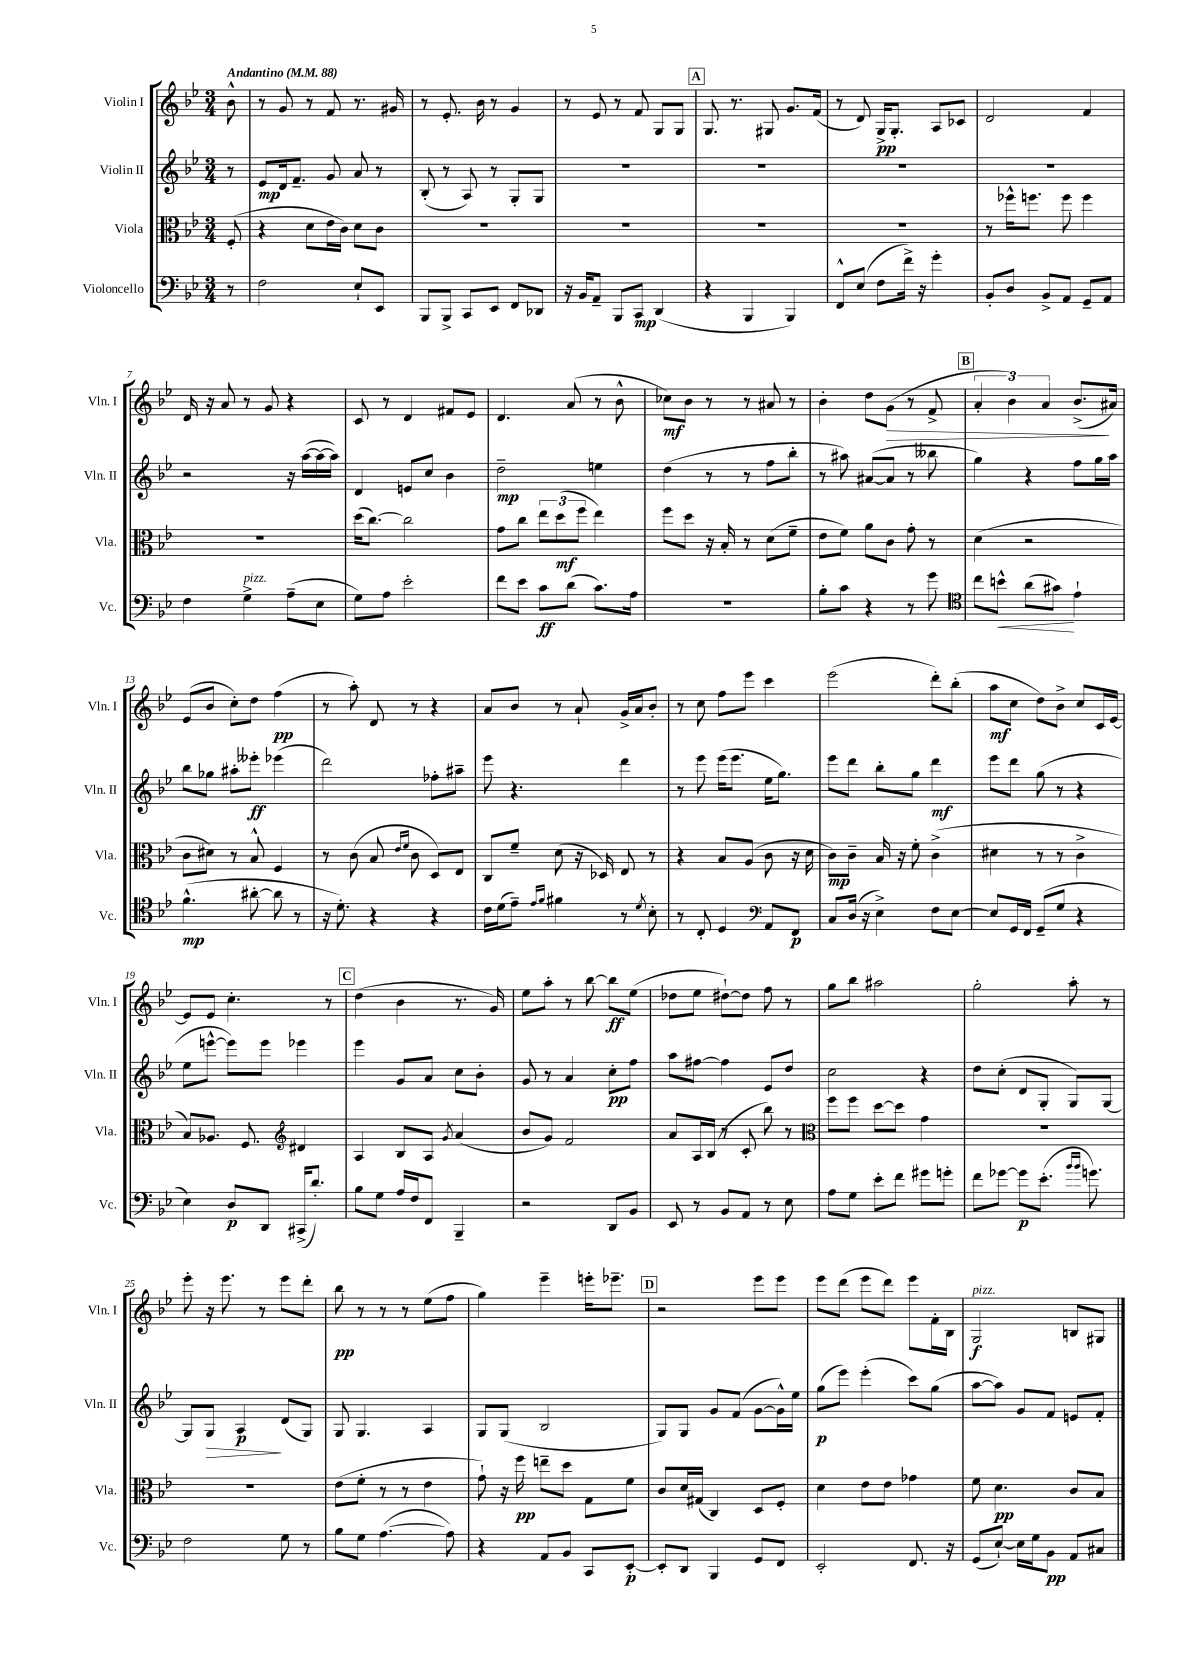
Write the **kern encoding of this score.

**kern	**kern	**kern	**kern
*staff4	*staff3	*staff2	*staff1
*clefF4	*clefC3	*clefG2	*clefG2
*k[b-e-]	*k[b-e-]	*k[b-e-]	*k[b-e-]
*M3/4	*M3/4	*M3/4	*M3/4
*MM88	*MM88	*MM88	*MM88
8r	(8F'/	8r	8b-^^\
=	=	=	=
2F\	4r	8e-/L	8r
.	.	16d/k	8g/
.	.	8.f~/J	.
.	8d\L	.	8r
.	16e-\L	8g/	8f/
.	16c\JJ)	.	.
8E-`/L	8d\L	8a/	8.r
8EE-/J	8c\J	8r	.
.	.	.	16g#/
=	=	=	=
8BBB-/L	2.r	(8B-'/	8r
8BBB-^/J	.	8r	8.e-'/
8CC/L	.	8A/)	.
.	.	.	16b-\
8EE-/J	.	8r	8r
8FF/L	.	8G'/L	4g/
8DD-/J	.	8G/J	.
=	=	=	=
16r	2.r	2.r	8r
16BB-/LK	.	.	.
8AA~/J	.	.	8e-/
8BBB-/L	.	.	8r
8CC/J	.	.	8f/
(4DD/	.	.	8G/L
.	.	.	8G/J
=	=	=	=
4r	2.r	2.r	8.G/
.	.	.	8.r
4BBB-/	.	.	.
.	.	.	8G#/
4BBB-/)	.	.	8.g/L
.	.	.	(16f/Jk
=	=	=	=
8FF^^/L	2.r	2.r	8r
(8E-/J	.	.	8d/)
8F\L	.	.	16G^/LK
.	.	.	8.G'/J
16f^\Jk)	.	.	.
16r	.	.	.
4g'\	.	.	8A/L
.	.	.	8c-/J
=	=	=	=
8BB-'/L	8r	2.r	2d/
8D/J	16ff-^^\LK	.	.
.	8.ff\J	.	.
8BB-^/L	.	.	.
8AA/J	8ff\	.	.
8GG~/L	4ff\	.	4f/
8AA/J	.	.	.
=	=	=	=
4F\	2.r	2r	16d/
.	.	.	16r
.	.	.	8a/
4G^\	.	.	8r
.	.	.	8g/
(8A~\L	.	16r	4r
.	.	([16aa\LL	.
8E-\J	.	16aa\_	.
.	.	16aa\]JJ)	.
=	=	=	=
8G\L)	(16dd\LK	4d/	8c/
.	[8.cc\J)	.	.
8A\J	.	.	8r
2e-'\	2cc\]	8e/L	4d/
.	.	8cc/J	.
.	.	4b-\	8f#/L
.	.	.	8e-/J
=	=	=	=
8f\L	8g\L	2dd~\	4.d/
8e-\J	8cc\J	.	.
8c\L	12ee-\L	.	.
.	(12dd\	.	.
(8d\J	.	.	(8a/
.	12ff\J	.	.
8.c\L)	4ee-\)	4ee\	8r
.	.	.	8b-^^\
16A\Jk	.	.	.
=	=	=	=
2.r	8ff\L	(4dd\	8cc-\L)
.	8dd\J	.	8b-\J
.	16r	8r	8r
.	16B-'/	.	.
.	8r	8r	8r
.	(8d\L	8ff\L	8a#/
.	8f~\J	8bb-'\J	8r
=	=	=	=
8B-'\L	8e-\L	8r	4b-'\
8c\J	8f\J)	8aa#\)	.
4r	8a\L	([8a#/L	8dd\L
.	8c\J	8a#/]J	(8g\J
8r	8g'\	8r	8r
8g\	8r	8bb--\	8f^/
=	=	=	=
*clefC4	*	*	*
8cc\L	(4d\	4gg\)	6a'/
8b^^\J	.	.	.
.	.	.	6b-\)
(8a\L	2r	4r	.
.	.	.	6a/
8g#\J)	.	.	.
4e-`\	.	8ff\L	(8.b-^/L
.	.	16gg\L	.
.	.	16aa\JJ	16a#/Jk)
=	=	=	=
(4.f^^\	8c\L	8bb-\L	(8e-/L
.	8d#\J)	8gg-\J	8b-/J
.	8r	8aa#'\L	8cc'\L)
[8a#'\	8B-^^/	8eee--'\J	8dd\J
8a#\]	4F/	(4eee-\	(4ff\
8r	.	.	.
=	=	=	=
16r	8r	2ddd\)	8r
8.d'\)	.	.	.
.	(8c\	.	8aa'\)
4r	8B-/	.	8d/
.	16qqe-/LL	.	.
.	16qqf/JJ	.	.
.	8c\	.	8r
4r	8D/L)	8ff-'\L	4r
.	8E-/J	8aa#~\J	.
=	=	=	=
16c\LL	8C/L	8eee-\	8a/L
(16d\J	.	.	.
8e-~\J)	8f~/J	4.r	8b-/J
16qqe-/LL	.	.	.
16qqf/JJ	.	.	.
4f#\	(8d\	.	8r
.	16r	.	8a`/
.	16D-/)	.	.
8r	8E-/	4ddd\	16g^/LL
.	.	.	16a/J
8qd/	.	.	.
8B-'\	8r	.	8b-'/J
=	=	=	=
8r	4r	8r	8r
8C'/	.	8eee-\	8cc\
4D/	8B-/L	(16eee-\LK	8ff\L
.	.	8.eee-\J	.
.	(8A/J	.	8eee-\J
*clefF4	*	*	*
8AA/L	8c\	16ee-\LK	4ccc\
.	.	8.gg\J)	.
8FF/J	16r	.	.
.	16d\	.	.
=	=	=	=
8C/L	8c\L)	8eee-\L	(2eee-\
(16D/Jk	8c~\J	8ddd\J	.
16r	.	.	.
4E-^\)	16B-/	8bb-'\L	.
.	16r	.	.
.	8f'\	8gg\J	.
8F\L	(4c^\	4ddd\	8ddd'\L)
[8E-\J	.	.	(8bb-'\J
=	=	=	=
8E-/]L	4d#\	8eee-\L	8aa\L
16GG/L	.	8ddd\J	8cc\J
16FF/JJ	.	.	.
(8GG~/L	8r	(8gg\	8dd\L)
8G/J	8r	8r	8b-^\J
4r	4c^\	4r	8cc/L
.	.	.	16c/L
.	.	.	[16e-/JJ
=	=	=	=
4E-\)	8B-/L)	8ee-\L	8e-/]L
.	8.A-/J	[8eee^^\J	8e-/J
8D/L	.	8eee\]L)	4.cc'\
.	8.F/	.	.
8DD/J	.	8eee\J	.
*	*clefG2	*	*
(16CC#^/LK	4d#/	4eee-\	.
8.d'/J)	.	.	.
.	.	.	8r
=	=	=	=
8B-\L	4A/	4eee-\	(4dd\
8G\J	.	.	.
16A/LL	8B-/L	8g/L	4b-\
16F/J	.	.	.
8FF/J	8A/J	8a/J	.
.	8qg/	.	.
4BBB-~/	(4a/	8cc\L	8.r
.	.	8b-'\J	.
.	.	.	16g/)
=	=	=	=
2r	8b-/L	8g/	8ee-\L
.	8g/J)	8r	8aa'\J
.	2f/	4a/	8r
.	.	.	[8bb-\
8DD/L	.	8cc'\L	8bb-\]L
8BB-/J	.	8ff\J	(8ee-\J
=	=	=	=
8EE-/	8a/L	8aa\L	8dd-\L
8r	16A/L	[8ff#\J	8ee-\J
.	(16B-/JJ	.	.
8BB-/L	8r	4ff#\]	[8dd#`\L)
8AA/J	8c'/	.	8dd#\]J
8r	8bb-\)	8e-/L	8ff\
8E-\	8r	8dd/J	8r
=	=	=	=
*	*clefC3	*	*
8A\L	8ff\L	2cc\	8gg\L
8G\J	8ff\J	.	8bb-\J
8e-'\L	[8dd\L	.	2aa#\
8f\J	8dd\]J	.	.
8g#\L	4g\	4r	.
8g'\J	.	.	.
=	=	=	=
8f\L	2.r	8dd\L	2gg'\
[8g-\J	.	(8cc'\J	.
8g-\]L	.	8d/L	.
(8.e-'\J	.	8G'/J	.
.	.	8G/L)	8aa'\
16qqb-/LL	.	.	.
16qqb-/JJ	.	.	.
8.g\)	.	.	.
.	.	[8G/J	8r
=	=	=	=
2F\	2.r	8G/]L	8eee-'\
.	.	8G/J	16r
.	.	.	8.eee-\
.	.	4A/	.
.	.	.	8r
8G\	.	(8d/L	8eee-\L
8r	.	8G/J)	8ddd'\J
=	=	=	=
8B-\L	(8e-\L	8G/	8bb-\
8G\J	8f'\J	4.G/	8r
([4.A\	8r	.	8r
.	8r	.	8r
.	4e-\	4A/	(8ee-\L
8A\])	.	.	8ff\J
=	=	=	=
4r	8g`\)	8G/L	4gg\)
.	16r	(8G/J	.
.	16ff\	.	.
8AA/L	8ee~\L	2B-/	4eee-~\
8BB-/J	8dd\J	.	.
8CC/L	8G\L	.	16eee'\LK
.	.	.	8.eee-~\J
[8EE-'/J	8f\J	.	.
=	=	=	=
8EE-'/]L	8c/L	8G/L)	2r
8DD/J	16d/L	8G/J	.
.	(16G#/JJ	.	.
4BBB-/	4C/)	8g/L	.
.	.	(8f/J	.
8GG/L	8D/L	[8g\L	8eee-\L
8FF/J	8F'/J	16g^^\]L)	8eee-\J
.	.	16ee-\JJ	.
=	=	=	=
2EE-'/	4d\	(8gg\L	8eee-\L
.	.	8eee-\J)	(8ddd\J
.	8e-\L	(4eee-'\	8eee-\L
.	8e-\J	.	8ddd\J)
8.FF/	4g-\	8ccc\L)	8eee-\L
.	.	(8gg\J	16f'\L
16r	.	.	16B-\JJ
=	=	=	=
(8GG/L	8f\	[8aa\L	2G/
[8E-`/J)	4.d\	8aa\]J)	.
16E-\]LL	.	8g/L	.
16G\J	.	.	.
8BB-\J	.	8f/J	.
8AA/L	8c/L	8e/L	8B/L
8C#/J	8B-/J	8f'/J	8G#/J
==	==	==	==
*-	*-	*-	*-
